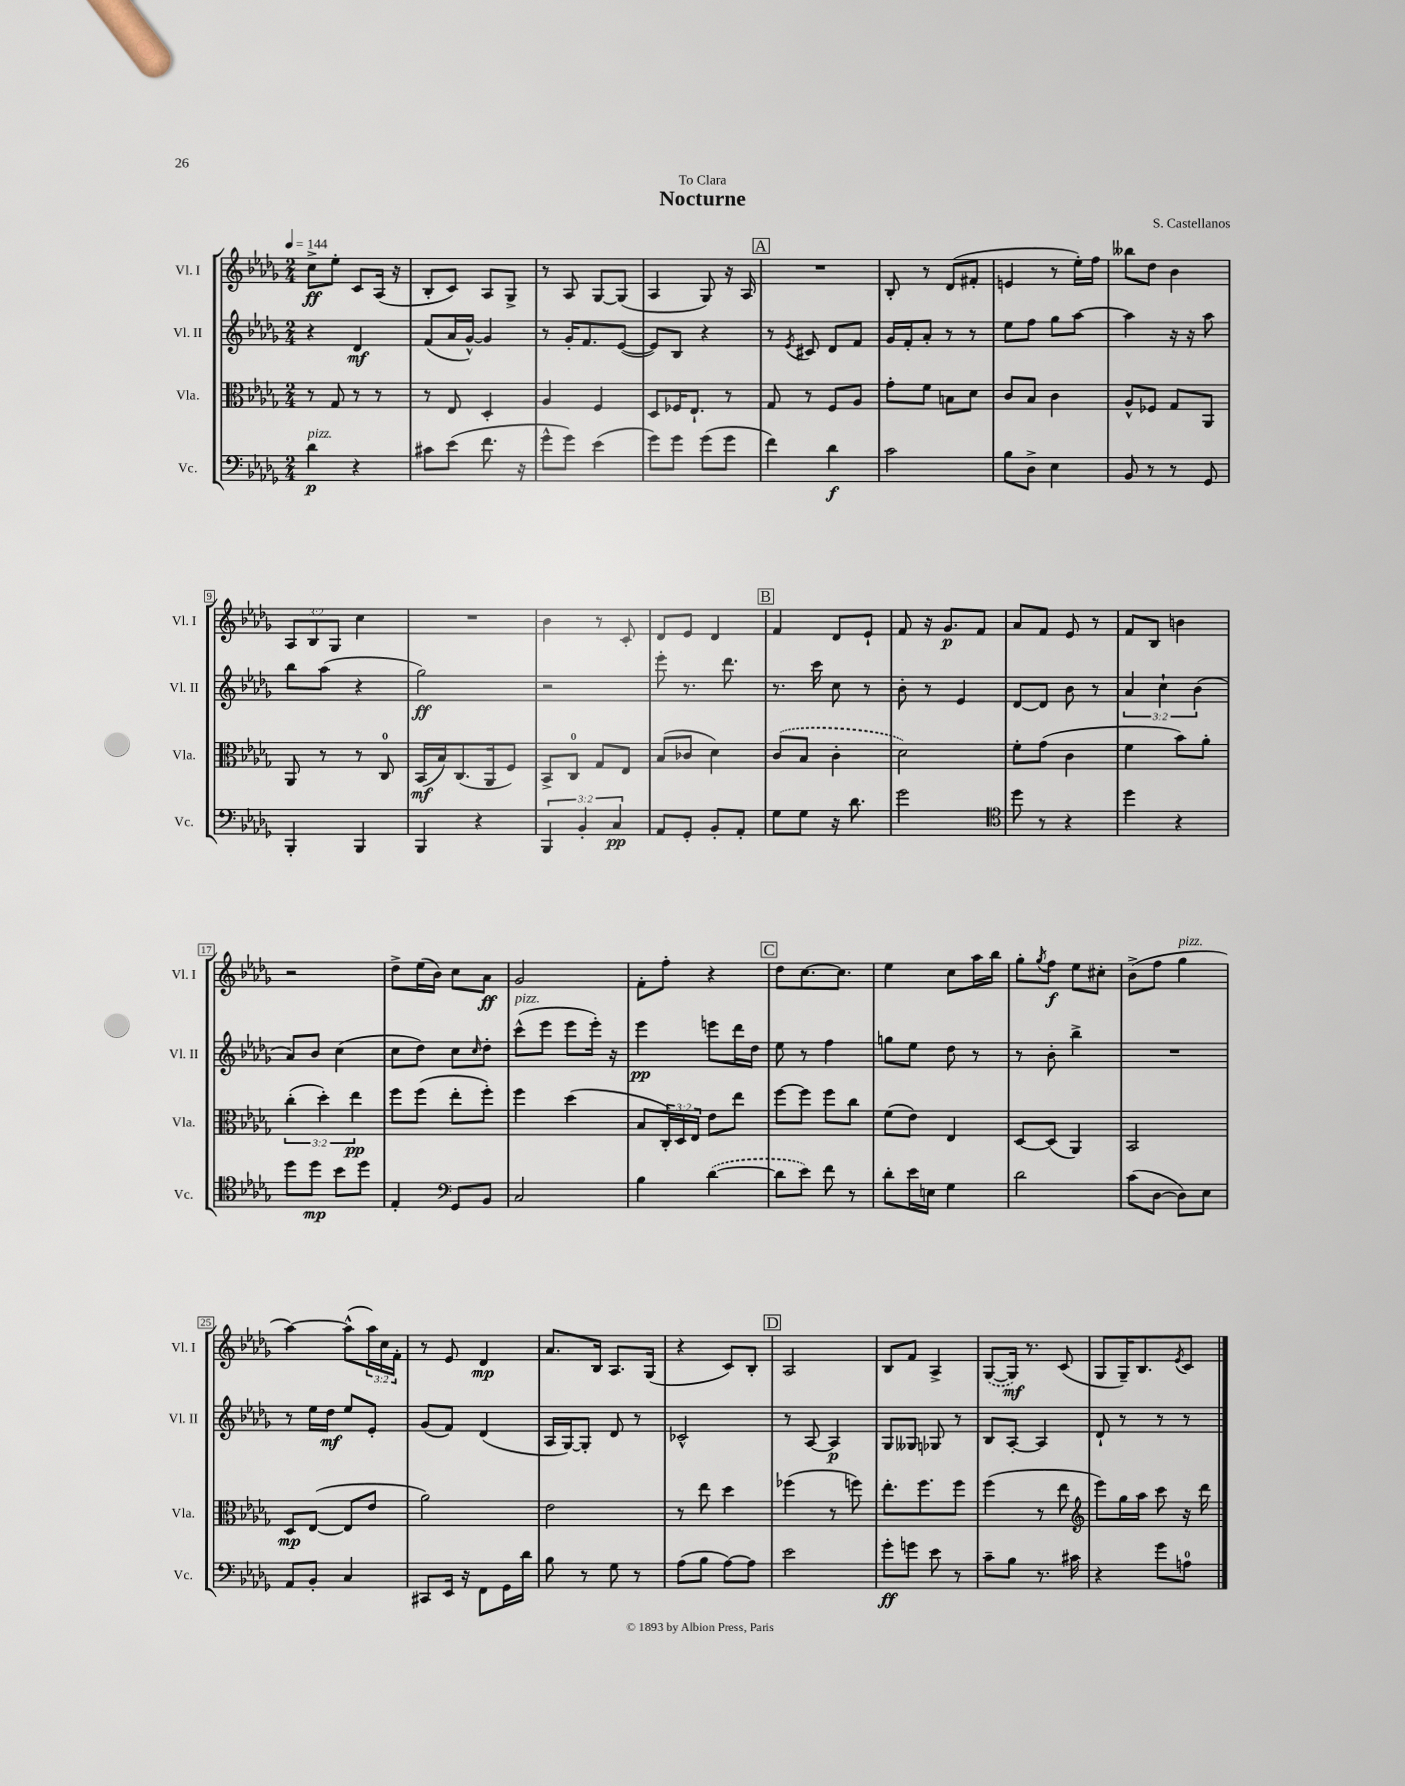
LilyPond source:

\header { title = "Nocturne" composer = "S. Castellanos" dedication = "To Clara" }
<<
\new StaffGroup <<
\new Staff = "s0" \with { instrumentName = "Vl. I" shortInstrumentName = "Vl. I" } {
    \clef treble \key des \major \numericTimeSignature \time 2/4 \override Staff.TupletNumber.text = #tuplet-number::calc-fraction-text \tempo 4 = 144
    c''8->\ff ees''8-. c'8 aes16( r16 |
    bes8-. c'8) aes8 ges8-> |
    r8 aes8 ges8~ ges8( |
    aes4 ges8) r16 aes16 |
    \mark \markup { \box "A" } R2 |
    bes8-. r8 des'8( fis'8-. |
    e'4 r8 ees''16-.) f''16 |
    beses''8 des''8 bes'4 |
    \tuplet 3/2 { aes8 bes8 ges8 } c''4 |
    R2 |
    bes'4 r8 c'8-. |
    des'8 ees'8 des'4 |
    \mark \markup { \box "B" } f'4 des'8 ees'8-! |
    f'8 r16 ges'8.\p f'8 |
    aes'8 f'8 ees'8 r8 |
    f'8 bes8 b'4 |
    r2 |
    des''8-> ees''16( bes'16) c''8 aes'8\ff |
    ges'2 |
    f'8-. f''8-. r4 |
    \mark \markup { \box "C" } des''8 c''8.~ c''8. |
    ees''4 c''8 aes''16 bes''16 |
    ges''8-. \acciaccatura { ges''8 } f''8\f ees''8 cis''8-. |
    bes'8->( f''8 ges''4^\markup { \italic "pizz." } |
    aes''4~) aes''8-^( \tuplet 3/2 { aes''16) c''16 f'16-. } |
    r8 ees'8 des'4\mp |
    aes'8. bes16 aes8. ges16( |
    r4 c'8) bes8-. |
    \mark \markup { \box "D" } aes2 |
    bes8 f'8 aes4-> |
    \once \slurDashed ges8~( ges16\mf) r8. c'8( |
    ges8 ges16--) bes8. \acciaccatura { ees'8 } c'8 \bar "|." |
}
\new Staff = "s1" \with { instrumentName = "Vl. II" shortInstrumentName = "Vl. II" } {
    \clef treble \key des \major \numericTimeSignature \time 2/4 \override Staff.TupletNumber.text = #tuplet-number::calc-fraction-text
    r4 des'4\mf |
    f'8( aes'16 ges'16~-^) ges'4 |
    r8 ges'16-. f'8. ees'8~( |
    ees'8) bes8 r4 |
    \mark \markup { \box "A" } r8 \acciaccatura { ees'8 } cis'8 des'8 f'8 |
    ges'16 f'16-. aes'8-. r8 r8 |
    ees''8 f''8 ges''8 aes''8~ |
    aes''4 r16 r16 aes''8 |
    bes''8 aes''8( r4 |
    ges''2\ff) |
    r2 |
    ees'''8-. r8. des'''8. |
    \mark \markup { \box "B" } r8. c'''16 c''8 r8 |
    bes'8-. r8 ees'4 |
    des'8~ des'8 bes'8 r8 |
    \tuplet 3/2 { aes'4 c''4-! bes'4( } |
    aes'8) bes'8 c''4( |
    c''8 des''8) c''8 \grace { c''16 } des''8-. |
    c'''8-^^\markup { \italic "pizz." }( ees'''8 ees'''8 ees'''16-.) r16 |
    ees'''4\pp e'''8 des'''16 des''16 |
    \mark \markup { \box "C" } ees''8 r8 f''4 |
    g''8 ees''8 des''8 r8 |
    r8 bes'8-. bes''4-> |
    R2 |
    r8 ees''16 des''16\mf ees''8 ees'8-. |
    ges'8( f'8) des'4( |
    aes16 ges16~) ges8-. des'8 r8 |
    ces'2-^ |
    \mark \markup { \box "D" } r8 aes8~ aes4\p |
    ges8 geses8 ges8 r8 |
    bes8 aes8~-. aes4 |
    des'8-! r8 r8 r8 \bar "|." |
}
\new Staff = "s2" \with { instrumentName = "Vla." shortInstrumentName = "Vla." } {
    \clef alto \key des \major \numericTimeSignature \time 2/4 \override Staff.TupletNumber.text = #tuplet-number::calc-fraction-text
    r8 ges8 r8 r8 |
    r8 ees8 des4-. |
    aes4 f4 |
    des8 fes16 ees8.-! r8 |
    \mark \markup { \box "A" } ges8 r8 f8 aes8 |
    ges'8-. f'8 b8 des'8 |
    c'8 bes8 c'4 |
    aes8-^ fes8 ges8 aes,8 |
    aes,8 r8 r8 c8-0 |
    bes,16\mf( bes16) c8.( aes,16 f8) |
    bes,8-> c8-0 ges8 ees8 |
    bes8( ces'8 des'4) |
    \mark \markup { \box "B" } \once \slurDashed c'8( bes8 c'4-. |
    des'2) |
    f'8-. ges'8( c'4 |
    f'4 bes'8) aes'8-. |
    \tuplet 3/2 { c''4-.( des''4-.) ees''4\pp } |
    f''8 f''8( ees''8-. f''8-.) |
    f''4 des''4( |
    bes8 \tuplet 3/2 { c16-.) des16 ees16 } ees'8 ees''8 |
    \mark \markup { \box "C" } f''8~ f''8 f''8 c''8 |
    f'8( ees'8) ees4 |
    des8~ des8( aes,4) |
    bes,2 |
    des8\mp ees8~( ees8 ees'8 |
    aes'2) |
    ees'2 |
    r8 ees''8 des''4 |
    \mark \markup { \box "D" } fes''4( r8 f''8) |
    ees''8.-. f''8. f''8 |
    f''4( r8 ees''8 |
    \clef treble ees'''8) ges''16 aes''16 c'''8 r16 des'''16 \bar "|." |
}
\new Staff = "s3" \with { instrumentName = "Vc." shortInstrumentName = "Vc." } {
    \clef bass \key des \major \numericTimeSignature \time 2/4 \override Staff.TupletNumber.text = #tuplet-number::calc-fraction-text
    des'4\p^\markup { \italic "pizz." } r4 |
    cis'8 ees'8( f'8. r16 |
    ges'8-^ ges'8) ees'4( |
    ges'8) ges'8 ges'8( ges'8 |
    \mark \markup { \box "A" } f'4) des'4\f |
    c'2 |
    bes8 des8-> ees4 |
    bes,8 r8 r8 ges,8 |
    bes,,4-. bes,,4 |
    bes,,4 r4 |
    \tuplet 3/2 { bes,,4 bes,4-. c4\pp } |
    aes,8 ges,8-. bes,8-. aes,8-. |
    \mark \markup { \box "B" } ges8 ges8 r16 des'8. |
    ges'2 |
    \clef tenor des''8 r8 r4 |
    des''4 r4 |
    des''8 des''8\mp bes'8 des''8 |
    ees4-. \clef bass ges,8 bes,8 |
    c2 |
    bes4 \once \slurDashed des'4~( |
    \mark \markup { \box "C" } des'8 ees'8) f'8 r8 |
    des'8-. ees'16 e16 ges4 |
    des'2 |
    c'8( des8~ des8) ees8 |
    aes,8 bes,8-. c4 |
    cis,8 ees,16 r16 f,8 ges,16 des'16 |
    bes8 r8 ges8 r8 |
    aes8( bes8 aes8~) aes8 |
    \mark \markup { \box "D" } ees'2 |
    ges'8-.\ff g'8 ees'8 r8 |
    c'8-- bes8 r8. cis'16 |
    r4 ges'8 a8-0 \bar "|." |
}
>>
>>
\layout { \context { \Score \override BarNumber.stencil = #(make-stencil-boxer 0.1 0.3 ly:text-interface::print) } }
